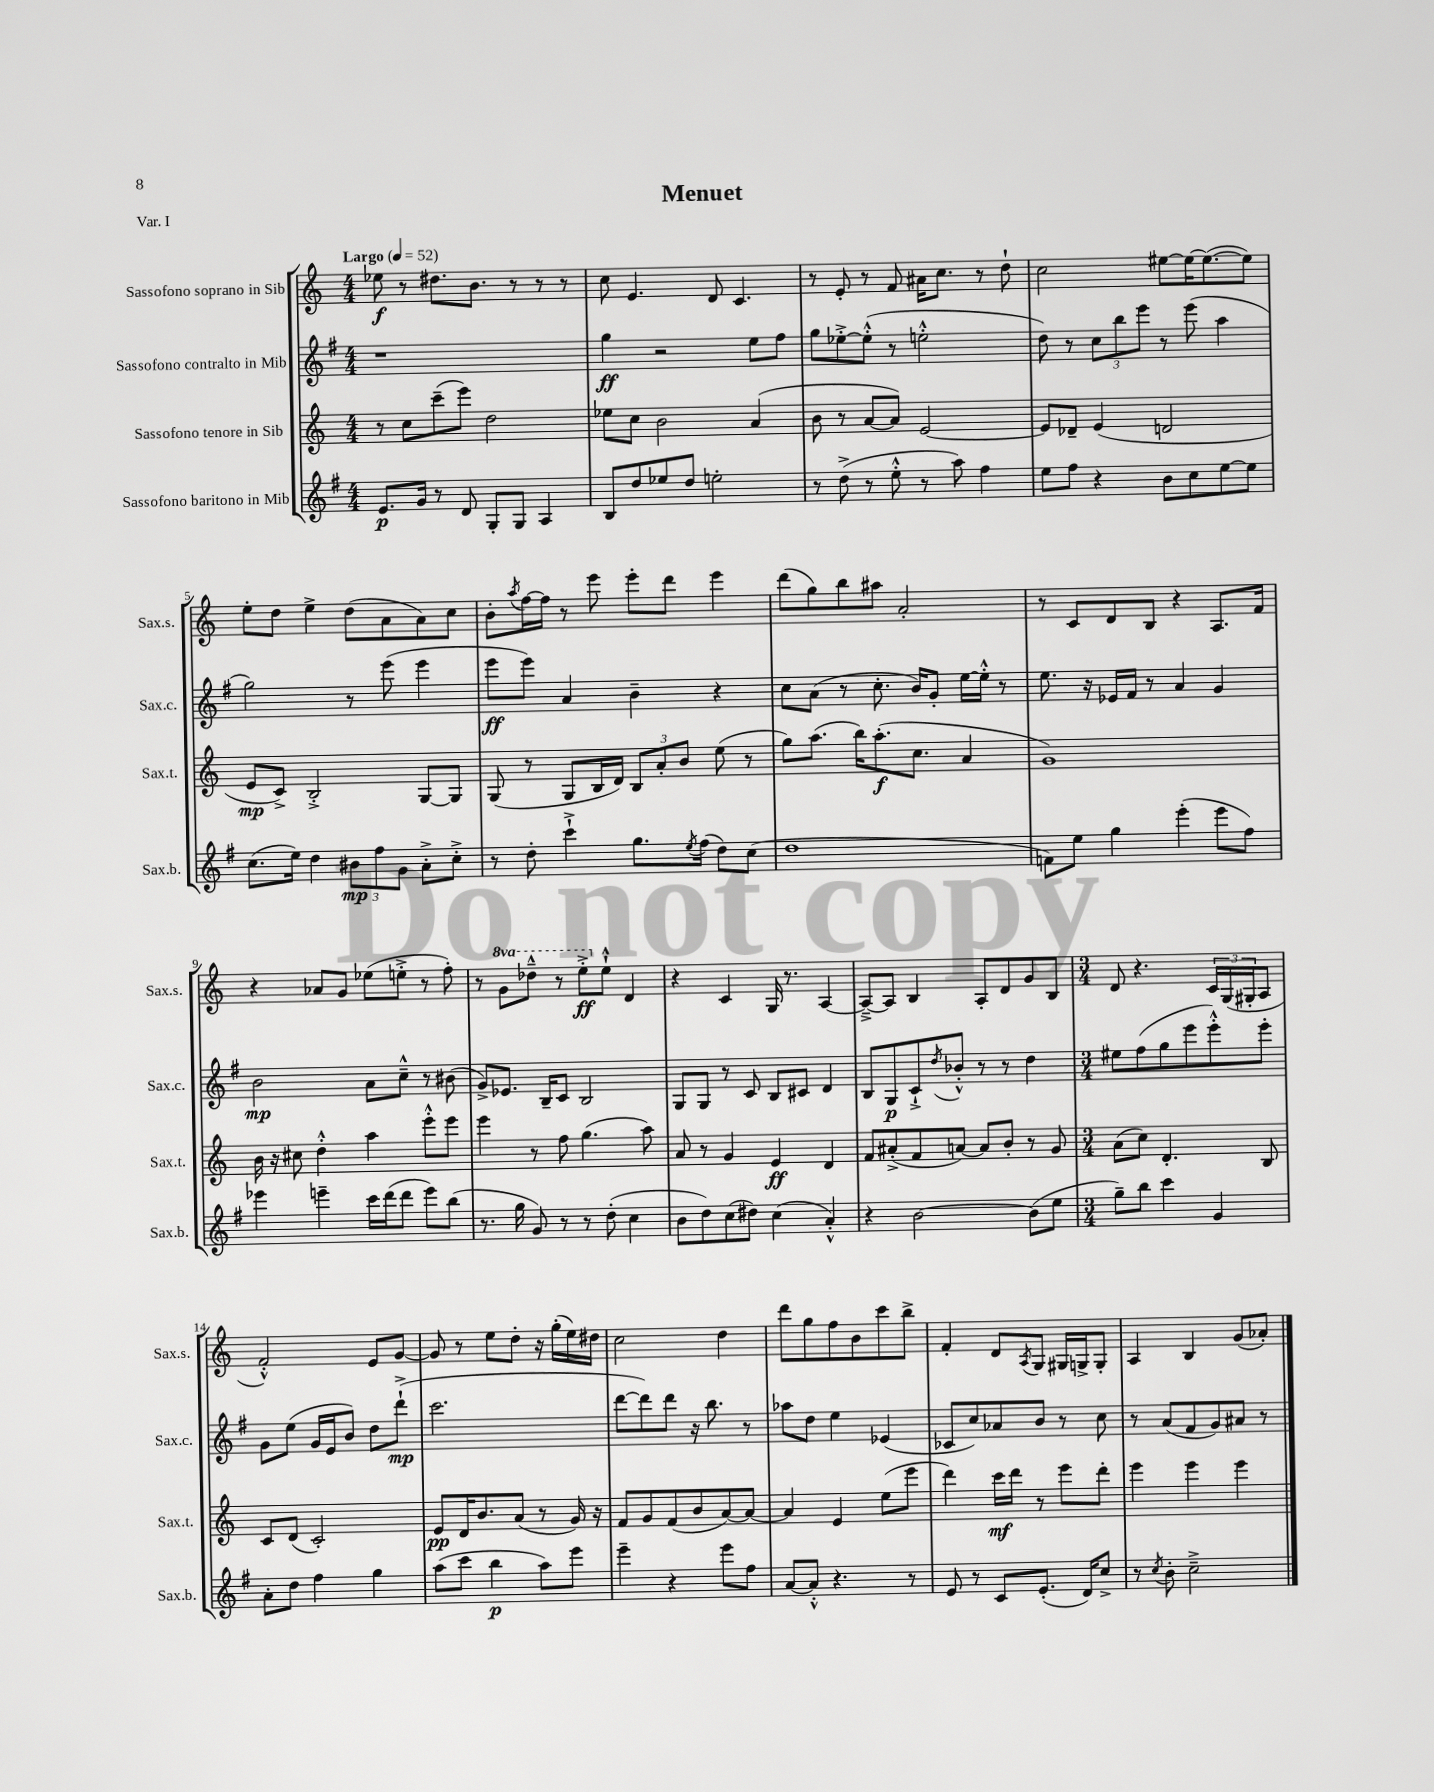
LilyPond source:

\header { title = "Menuet" piece = "Var. I" }
<<
\new StaffGroup <<
\new Staff = "s0" \with { instrumentName = "Sassofono soprano in Sib" shortInstrumentName = "Sax.s." } {
    \clef treble \key c \major \numericTimeSignature \time 4/4 \set Staff.ottavationMarkups = #ottavation-simple-ordinals \tempo "Largo" 4 = 52
    ees''8\f r8 dis''8. b'8. r8 r8 r8 |
    c''8 e'4. d'8 c'4. |
    r8 e'8-. r8 f'8 ais'16 c''8. r8 d''8-! |
    c''2 eis''8~ eis''16~ eis''8.~( eis''8) |
    e''8-. d''8 e''4-> d''8( a'8 a'8) c''8 |
    b'8-. \acciaccatura { a''8 } f''16~ f''16 r8 e'''8 e'''8-. d'''8 e'''4 |
    d'''8( g''8) b''8 ais''8 a'2-. |
    r8 c'8 d'8 b8 r4 a8. f'16 |
    r4 aes'8 g'8 ees''8( e''8-.-> r8 f''8-.) |
    r8 \ottava #1 g''8 des'''8---^ r8 e'''8-.->\ff \ottava #0 e''8-!-^ d'4 |
    r4 c'4 g16 r8. a4~ |
    a8~---> a8 b4 a8-. d'8 g'8 b8 |
    \numericTimeSignature \time 3/4 d'8 r4. \tuplet 3/2 { c'16 g16( gis16-. } a8 |
    f'2-.-^) e'8 g'8~ |
    g'8 r8 e''8 d''8-. r16 g''16-.( e''16) dis''16 |
    c''2 d''4 |
    d'''8 g''8 f''8 b'8 c'''8 b''8-> |
    f'4-. d'8 \acciaccatura { a8 } g8 gis16 g16-> g8-. |
    a4 b4 g'8( aes'8-.) \bar "|." |
}
\new Staff = "s1" \with { instrumentName = "Sassofono contralto in Mib" shortInstrumentName = "Sax.c." } {
    \clef treble \key g \major \numericTimeSignature \time 4/4
    r1 |
    g''4\ff r2 e''8 fis''8 |
    g''8 ees''8~-.-> ees''8-.-^( r8 e''2-.-^ |
    d''8) r8 \tuplet 3/2 { c''8 b''8 e'''8 } r8 e'''8( a''4 |
    g''2) r8 e'''8( e'''4 |
    e'''8\ff e'''8) a'4 b'4-- r4 |
    c''8 a'8( r8 c''8.-. b'16) g'8-. e''16~ e''16-.-^ r8 |
    e''8. r16 ees'16 fis'16 r8 a'4 g'4 |
    b'2\mp a'8 c''8---^ r8 bis'8( |
    g'8->) ees'8. b16-- c'8 b2 |
    g8 g8 r8 c'8 b8 cis'8 d'4 |
    b8 g8\p c'8-!-> \acciaccatura { d''8 } bes'8-.-^ r8 r8 d''4 |
    \numericTimeSignature \time 3/4 eis''8 fis''8( g''8 e'''8 e'''8-.-^) e'''8-. |
    g'8 e''8( g'16 e'16 b'8) d''8 d'''8-!->\mp( |
    c'''2. |
    d'''8~ d'''8) d'''8 r16 b''8. r8 |
    aes''8 d''8 e''4 ees'4( |
    ces'8 c''8) aes'8 b'8 r8 c''8 |
    r8 a'8( fis'8 g'8) ais'8 r8 \bar "|." |
}
\new Staff = "s2" \with { instrumentName = "Sassofono tenore in Sib" shortInstrumentName = "Sax.t." } {
    \clef treble \key c \major \numericTimeSignature \time 4/4
    r8 c''8 c'''8--( e'''8) d''2 |
    ees''8 c''8 b'2 a'4( |
    b'8 r8 a'8~ a'8) e'2~ |
    e'8 des'8-- e'4( d'2 |
    e'8\mp c'8->) b2-.-> g8~ g8 |
    g8( r8 g8 b16 d'16) \tuplet 3/2 { b8 a'8-. b'8 } e''8( r8 |
    g''8) a''8.( b''16) a''8.-.\f( c''8. a'4 |
    g'1) |
    b'16 r16 cis''8 d''4-.-^ a''4 e'''8-.-^ e'''8 |
    e'''4 r8 f''8 g''4.( a''8) |
    a'8 r8 g'4 e'4\ff d'4 |
    f'8 ais'8-.->( f'8 a'8~) a'8 b'8-. r8 g'8 |
    \numericTimeSignature \time 3/4 a'8( c''8) d'4.-. b8 |
    c'8 d'8( c'2-.) |
    e'8\pp d'16 b'8. a'8( r8 g'16) r16 |
    f'8 g'8 f'8( b'8 a'8~) a'8~ |
    a'4 e'4 e''8( e'''8 |
    d'''4) c'''16\mf d'''16 r8 e'''8 d'''8-. |
    e'''4 e'''4 e'''4 \bar "|." |
}
\new Staff = "s3" \with { instrumentName = "Sassofono baritono in Mib" shortInstrumentName = "Sax.b." } {
    \clef treble \key g \major \numericTimeSignature \time 4/4
    e'8.\p g'16 r8 d'8 g8-. g8 a4 |
    b8 d''8 ees''8 d''8 e''2-. |
    r8 d''8->( r8 e''8-.-^ r8 a''8) fis''4 |
    e''8 fis''8 r4 b'8 c''8 e''8~ e''8 |
    c''8.( e''16) d''4 \tuplet 3/2 { bis'8\mp fis''8 g'8 } a'8-.-> c''8-.-> |
    r8 d''8-. c'''4-!-> g''8. \acciaccatura { e''8 } fis''16( d''8) c''8( |
    d''1 |
    f'8) e''8 g''4 e'''4-.( e'''8 fis''8) |
    ees'''4 e'''4-- c'''16 d'''16( d'''8 e'''8) b''8( |
    r8. g''16 g'8) r8 r8 d''8-.( c''4 |
    b'8 d''8) c''8( dis''8) c''4( a'4-.-^) |
    r4 b'2~ b'8( e''8 |
    \numericTimeSignature \time 3/4 g''8--) b''8 c'''4 g'4 |
    a'8-. d''8 fis''4 g''4 |
    a''8( c'''8 b''4\p a''8) e'''8 |
    e'''4-- r4 e'''8 fis''8 |
    a'8~ a'8-.-^ r4. r8 |
    e'8 r8 c'8 e'8.-.( d'16) c''8-> |
    r8 \acciaccatura { c''8 } b'8-. c''2---> \bar "|." |
}
>>
>>
